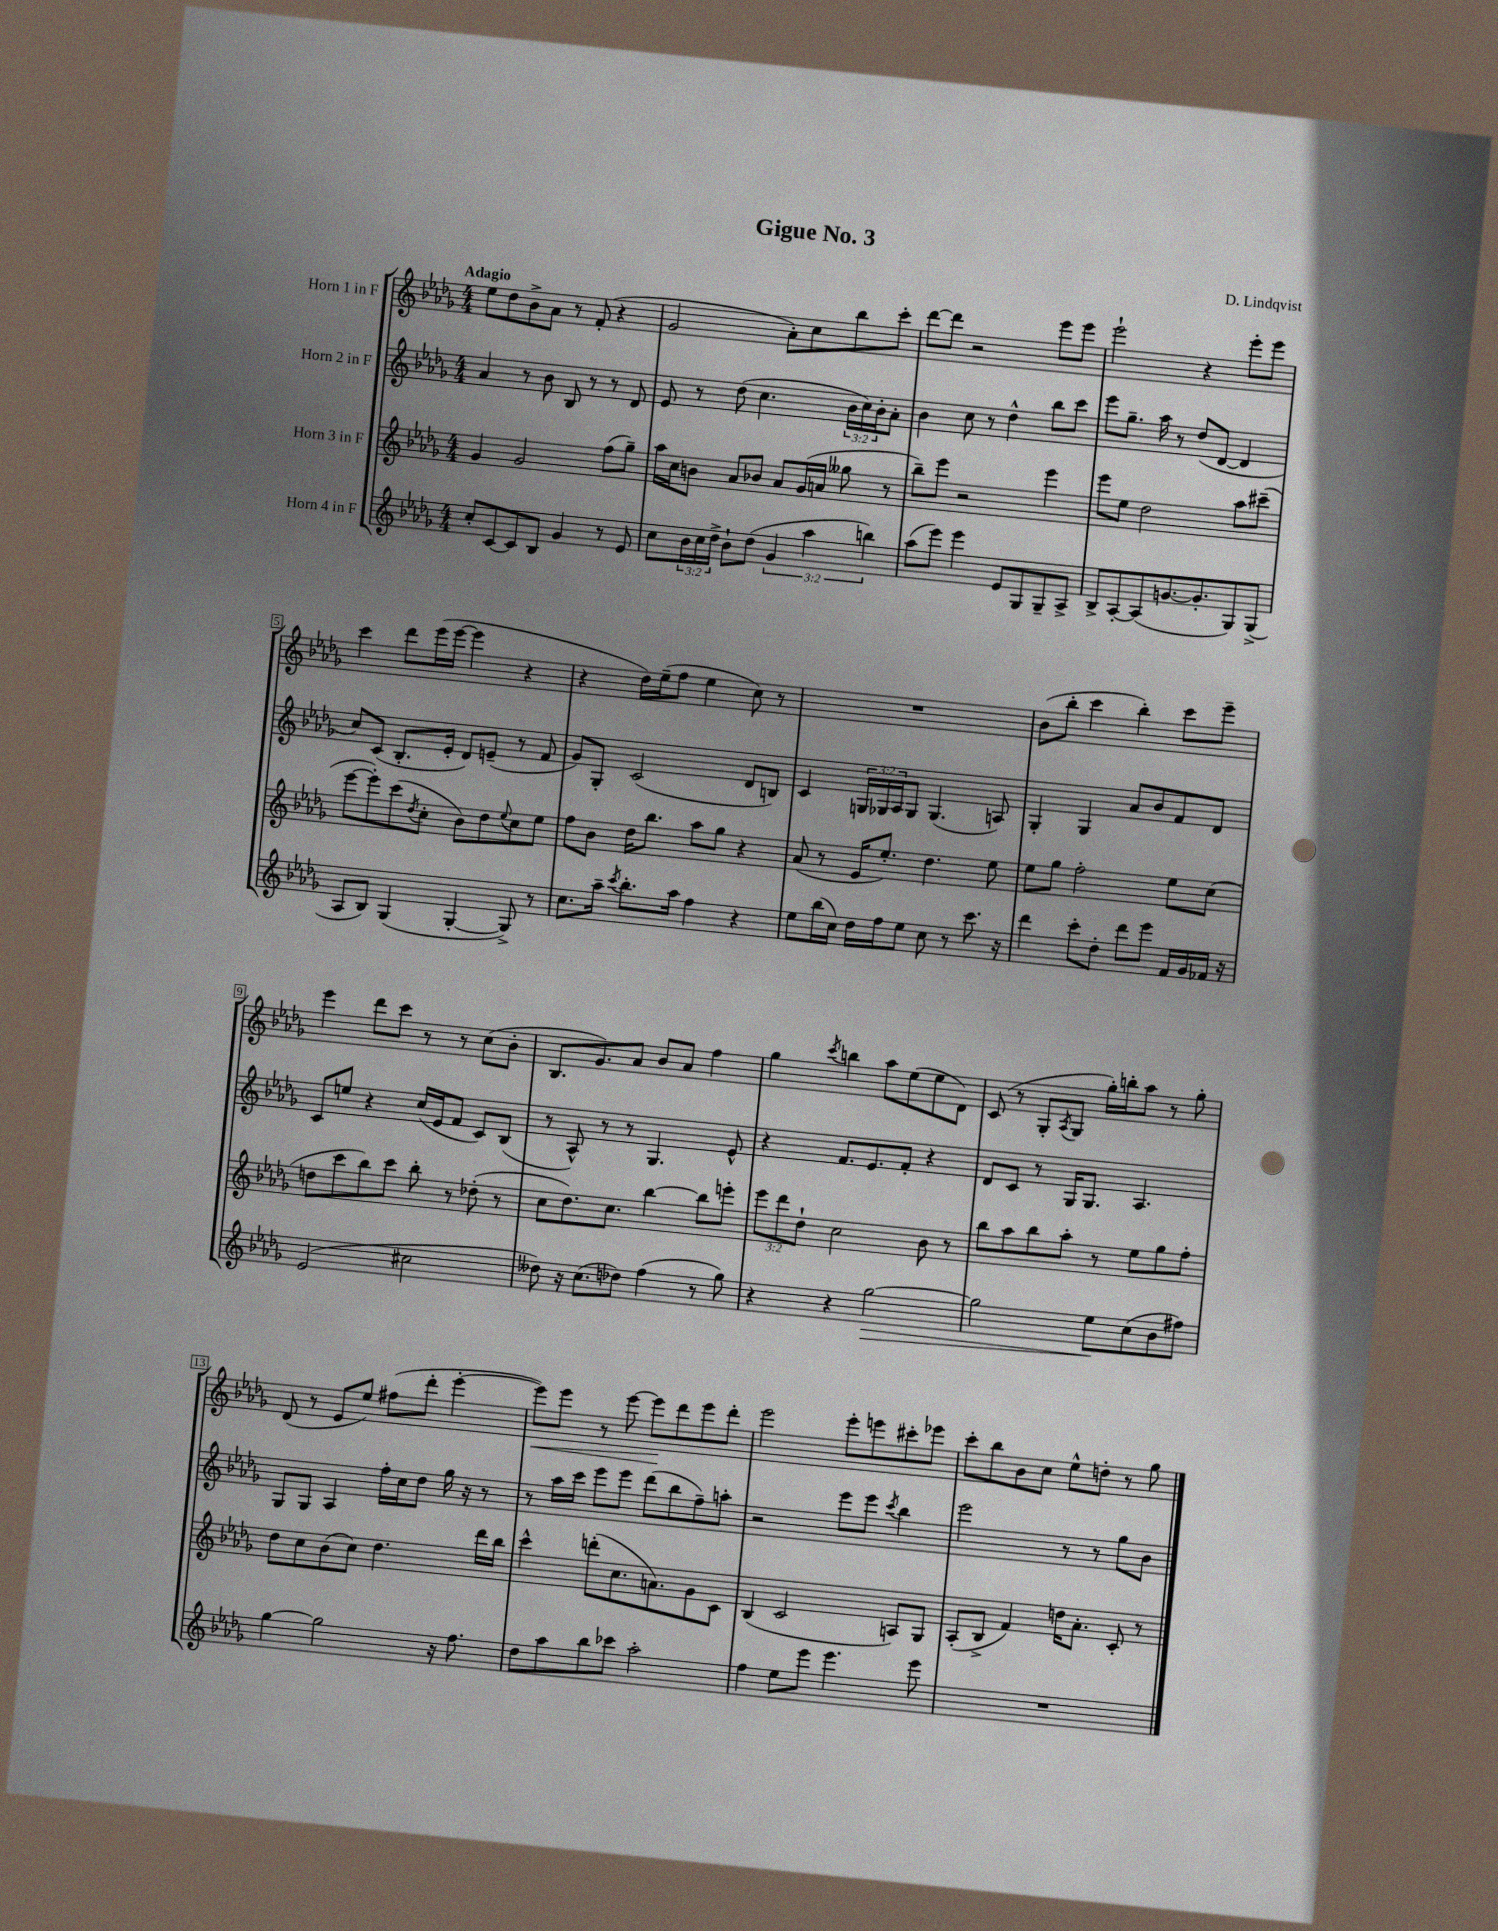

**kern	**dynam	**kern	**kern	**kern	**dynam
*part4	*part4	*part3	*part2	*part1	*part1
*staff4	*staff4	*staff3	*staff2	*staff1	*staff1
*I"Horn 4 in F	*	*I"Horn 3 in F	*I"Horn 2 in F	*I"Horn 1 in F	*
*clefG2	*	*clefG2	*clefG2	*clefG2	*
*k[b-e-a-d-g-]	*	*k[b-e-a-d-g-]	*k[b-e-a-d-g-]	*k[b-e-a-d-g-]	*
*M4/4	*	*M4/4	*M4/4	*M4/4	*
=1	=1	=1	=1	=1	=1
!	!	!	!	!LO:TX:a:B:t=Adagio	!
8cc'/L	.	4g-/	4a-/	8ee-\L	.
[8c/	.	.	.	8dd-\	.
8c/]	.	2g-/	8r	8b-^\	.
8B-/J	.	.	8b-\	8a-\J	.
4g-/	.	.	8B-/	8r	.
.	.	.	8r	(8f'/	.
8r	.	(8ff\L	8r	4r	.
8e-/	.	8gg-~\J)	8d-/	.	.
=2	=2	=2	=2	=2	=2
8cc\L	.	16aa-\LL	8e-/	2g-/	.
.	.	16cc\J	.	.	.
24b-\L	.	8bn\J	8r	.	.
24cc\	.	.	.	.	.
24dd-^\JJ	.	.	.	.	.
8b-`\L	.	8a-/L	(8dd-\	.	.
(8dd-\J	.	8b-X/J	4.cc\	.	.
6g-/	.	8a-/L	.	8a-'\L)	.
.	.	(16g-/L	.	8cc\	.
6aa-\	.	.	.	.	.
.	.	16an/JJ	.	.	.
.	.	8gg--X\	24b-\LL	8bb-\	.
.	.	.	24cc\)	.	.
6bbn\)	.	.	24b-'\J	.	.
.	.	8r	8a-'\J	8ccc'\J	.
=3	=3	=3	=3	=3	=3
(8aa-\L	.	8bb-~\L)	4b-\	[8ddd-\L	.
8eee-\J)	.	8eee-\J	.	8ddd-\J]	.
4eee-\	.	2r	8cc\	2r	.
.	.	.	8r	.	.
8e-/L	.	.	4dd-^^\	.	.
8G-/	.	.	.	.	.
8G-~/	.	4eee-\	8bb-\L	8eee-\L	.
8A-^/J	.	.	8ccc\J	8eee-\J	.
=4	=4	=4	=4	=4	=4
8B-^/L	.	8eee-\L	8eee-\L	2eee-`\	.
[8A-'/	.	8ee-\J	8.gg-~\J	.	.
(8A-/]	.	2dd-\	.	.	.
.	.	.	16aa-\	.	.
[8.gn/	.	.	8r	.	.
.	.	.	(8dd-/L	4r	.
8.g'/]	.	.	.	.	.
.	.	.	[8d-/J	.	.
8G-/)	.	8aa-\L	4d-/]	8eee-'\L	.
(8G-^/J	.	(8ccc#X~\J	.	8eee-\J	.
!!LO:LB:g=z
=5	=5	=5	=5	=5	=5
8A-/L	.	[8eee-\L	8cc/L)	4ccc\	.
8B-/J)	.	8eee-'\])	(8c/J	.	.
(4G-/	.	(8ccc\	8.B-'/L	8ddd-\L	.
.	.	8qdd-/	.	.	.
.	.	8cc'\J	.	(16eee-\L	.
.	.	.	16e-'/Jk	[16eee-\JJ	.
[4G-'/	.	8b-\L)	8d-/L)	4eee-\]	.
.	.	8dd-\	(8en~/J	.	.
.	.	8qqee-/	.	.	.
8G-^/])	.	8cc\	8r	4r	.
8r	.	8ee-\J	8f/	.	.
=6	=6	=6	=6	=6	=6
8.cc\L	.	8ff\L	8g-/L)	4r	.
.	.	8b-\J	8G-'/J	.	.
16aa-~\Jk	.	.	.	.	.
8qccc/	.	.	.	.	.
8.bb-'\L	.	16dd-\KL	(2c/	16dd-\LL)	.
.	.	8.bb-\J	.	(16ee-~\J	.
.	.	.	.	8ff\J	.
16aa-\Jk	.	.	.	.	.
4ff\	.	8aa-\L	.	4ee-\	.
.	.	8gg-\J	.	.	.
4r	.	4r	8d-/L	8cc\)	.
.	.	.	8Bn/J)	8r	.
=7	=7	=7	=7	=7	=7
8ee-\L	.	(8a-/	4c/	1r	.
(16bb-\L	.	8r	.	.	.
16cc\JJ)	.	.	.	.	.
16dd-\LL	.	16e-/KL	24Gn/LL	.	.
.	.	.	24G-X/	.	.
16ff\J	.	8.ee-'/J)	.	.	.
.	.	.	24A-/J	.	.
8ee-\J	.	.	8G-/J	.	.
8cc\	.	4.dd-\	(4.G-/	.	.
8r	.	.	.	.	.
8.ccc\	.	.	.	.	.
.	.	8ee-\	8An/)	.	.
16r	.	.	.	.	.
=8	=8	=8	=8	=8	=8
4ddd-\	.	8ee-\L	4G-'/	(8b-\L	.
.	.	8gg-\J	.	8bb-'\J	.
8ccc'\L	.	2ff'\	4G-/	4ccc\	.
8dd-'\J	.	.	.	.	.
8ddd-\L	.	.	8a-/L	4bb-'\)	.
8eee-\J	.	.	8b-/	.	.
16f/LL	.	8ee-\L	8f/	8ccc\L	.
16g-/	.	.	.	.	.
16f-X/JJ	.	(8cc\J	8d-/J	8eee-~\J	.
16r	.	.	.	.	.
!!LO:LB:g=z
=9	=9	=9	=9	=9	=9
(2e-/	.	8ddn\L	8c/L	4eee-\	.
.	.	8ccc\	8een/J	.	.
.	.	8bb-\)	4r	8ddd-\L	.
.	.	8ccc\J	.	8ccc\J	.
2cc#X\	.	8bb-'\	(16cc/LL	8r	.
.	.	.	16e-/J	.	.
.	.	8r	8f/J	8r	.
.	.	(8dd-X'\	8c/L)	(8cc\L	.
.	.	8r	(8B-/J	8b-'\J	.
=10	=10	=10	=10	=10	=10
8dd--X\)	.	8cc\L	8r	8.B-/L	.
16r	.	8.dd-\)	8A-^^/)	.	.
(8.cc\L	.	.	.	8.g-/)	.
.	.	.	8r	.	.
.	.	8.cc\J	.	.	.
8dd-X\J)	.	.	8r	8a-/J	.
(4ff\	.	[4bb-\	4.G-/	8b-/L	.
.	.	.	.	8a-/J	.
8r	.	8bb-\L]	.	4ff\	.
8gg-\)	.	8eeen'\J	8e-^^/	.	.
=11	=11	=11	=11	=11	=11
4r	.	12eee-\L	4r	4gg-\	.
.	.	12ddd-\	.	.	.
.	.	12dd-`\J	.	.	.
.	.	.	.	8qccc/	.
4r	.	2cc\	8.f/L	4bbn\	.
.	.	.	8.e-/	.	.
!	!LO:HP:b	!	!	!	!
[2gg-\	>	.	.	8aa-\L	.
.	.	.	8f'/J	(8ee-\	.
.	.	8b-\	4r	8ee-\	.
.	.	8r	.	8d-\J)	.
=12	=12	=12	=12	=12	=12
2gg-\]	.	8bb-\L	8d-/L	(8c/	.
.	.	8aa-\	8c/J	8r	.
.	.	8bb-\	8r	8G-'/L	.
.	.	.	.	8qA-/	.
.	.	8aa-'\J	16G-/KL	8G-/J	.
.	.	.	8.G-/J	.	.
8ee-\L	.	8r	.	16gg-'\LL)	.
.	.	.	.	16bbn'\J	.
(8cc\	]	8ee-\L	4.A-/	8aa-\J	.
8b-\	.	8gg-\	.	8r	.
8ff#X\J)	.	8ff'\J	.	8gg-'\	.
!!LO:LB:g=z
=13	=13	=13	=13	=13	=13
[4gg-\	.	8dd-\L	8G-/L	(8d-/	.
.	.	8cc\	8G-/J	8r	.
2gg-\]	.	(8b-\	4A-/	8e-/L	.
.	.	8cc\J)	.	8ee-/J)	.
.	.	4.dd-\	16ff'\LL	(8ff#X\L	.
.	.	.	16cc\J	.	.
.	.	.	8dd-\J	8ddd-'\J	.
16r	.	.	16gg-\	[4eee-'\	.
8.ff\	.	.	16r	.	.
.	.	16ddd-\LL	8r	.	.
.	.	16bb-\JJ	.	.	.
=14	=14	=14	=14	=14	=14
!	!	!	!	!	!LO:HP:b
8dd-\L	.	4ccc^^\	8r	8eee-\L])	<
8aa-\	.	.	16aa-\LL	8eee-\J	.
.	.	.	16ccc\JJ	.	.
8bb-\	.	(8dddn'\L	8eee-\L	8r	.
8ccc-X\J	.	8.cc\	8eee-\J	[8eee-\	.
2aa-'\	.	.	(8ddd-\L	8eee-\L]	.
.	.	8.an\)	.	.	.
.	.	.	8bb-\	8ddd-\	[
.	.	8g-\	8ff~\)	8eee-\	.
.	.	8c\J	8aan'\J	8ddd-'\J	.
=15	=15	=15	=15	=15	=15
4ff\	.	(4B-/	2r	2eee-\	.
8ee-\L	.	2c/	.	.	.
8eee-\J	.	.	.	.	.
4.eee-\	.	.	8eee-\L	8eee-'\L	.
.	.	.	8eee-\J	8eeen\	.
.	.	.	8qccc/	.	.
.	.	8An/L)	4bb-\	8ccc#X'\	.
8eee-\	.	8G-/J	.	8eee-X\J	.
=16	=16	=16	=16	=16	=16
1r	.	(8A-'/L	2eee-\	8ccc'\L	.
.	.	8B-^/J	.	8bb-\	.
.	.	4f/)	.	8b-\	.
.	.	.	.	8cc\J	.
.	.	16ddn\KL	8r	8ee-^^\L	.
.	.	8.a-'\J	.	.	.
.	.	.	8r	8ddn'\J	.
.	.	8c'/	8gg-\L	8r	.
.	.	8r	8b-\J	8gg-\	.
==	==	==	==	==	==
*-	*-	*-	*-	*-	*-
